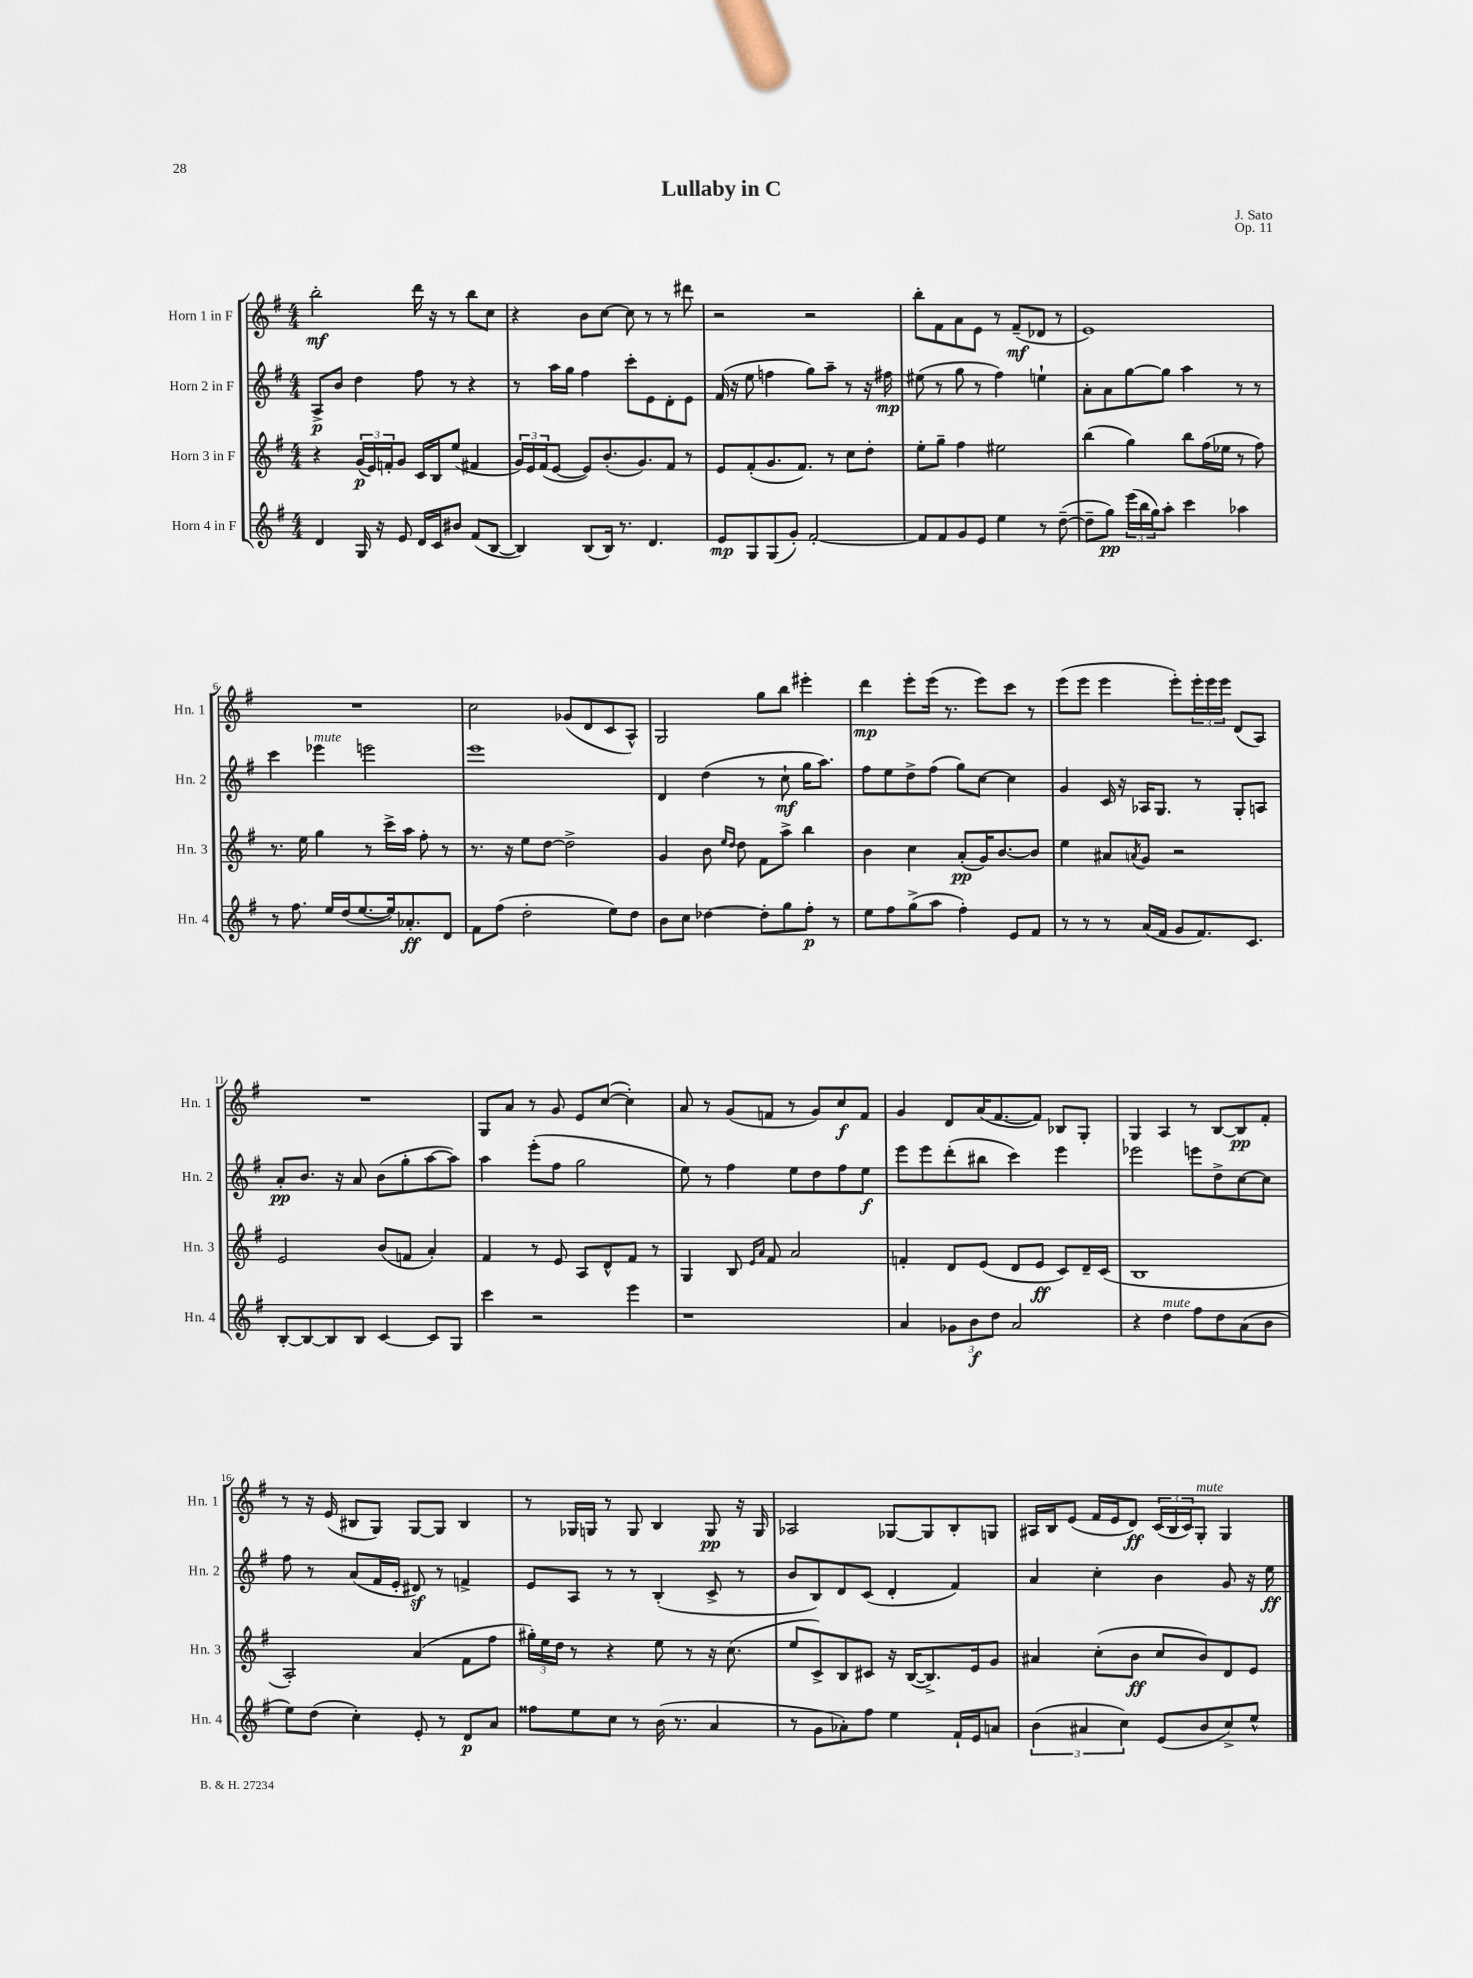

**kern	**dynam	**kern	**dynam	**kern	**dynam	**kern	**dynam
*part4	*part4	*part3	*part3	*part2	*part2	*part1	*part1
*staff4	*staff4	*staff3	*staff3	*staff2	*staff2	*staff1	*staff1
*I"Horn 4 in F	*	*I"Horn 3 in F	*	*I"Horn 2 in F	*	*I"Horn 1 in F	*
*I'Hn. 4	*	*I'Hn. 3	*	*I'Hn. 2	*	*I'Hn. 1	*
*clefG2	*	*clefG2	*	*clefG2	*	*clefG2	*
*k[f#]	*	*k[f#]	*	*k[f#]	*	*k[f#]	*
*M4/4	*	*M4/4	*	*M4/4	*	*M4/4	*
=1	=1	=1	=1	=1	=1	=1	=1
4d/	.	4r	.	8A^/L	p	2bb'\	mf
.	.	.	.	8b/J	.	.	.
16G/	.	(24g/LL	p	4dd\	.	.	.
.	.	24e/)	.	.	.	.	.
16r	.	.	.	.	.	.	.
.	.	24fn'/J	.	.	.	.	.
8e/	.	8g/J	.	.	.	.	.
16d/LL	.	16c/LL	.	8ff#\	.	16ddd\	.
16c/J	.	16B/J	.	.	.	16r	.
8b#X/J	.	(8ee/J	.	8r	.	8r	.
(8f#/L	.	4f#X/	.	4r	.	8bb\L	.
[8B/J	.	.	.	.	.	8cc\J	.
=2	=2	=2	=2	=2	=2	=2	=2
4B/])	.	24g/LL)	.	8r	.	4r	.
.	.	24e/	.	.	.	.	.
.	.	(24f#/J	.	.	.	.	.
.	.	[8e/J	.	16aa\LL	.	.	.
.	.	.	.	16gg\JJ	.	.	.
(8B/L	.	8e/L])	.	4ff#\	.	8b\L	.
16B/Jk)	.	(8.b'/	.	.	.	[8cc\J	.
8.r	.	.	.	.	.	.	.
.	.	.	.	8ccc'\L	.	8cc\]	.
.	.	8.g/)	.	.	.	.	.
4.d/	.	.	.	8e\	.	8r	.
.	.	8f#/J	.	8d'\	.	8r	.
.	.	8r	.	8e\J	.	8ddd#X\	.
=3	=3	=3	=3	=3	=3	=3	=3
8e/L	mp	8e/L	.	(16f#/	.	2r	.
.	.	.	.	16r	.	.	.
8G/	.	(8f#'/	.	8ee\	.	.	.
(8G/	.	8.g/	.	4ffn\	.	.	.
8g'/J)	.	.	.	.	.	.	.
.	.	8.f#/J)	.	.	.	.	.
[2f#'/	.	.	.	8gg\L)	.	2r	.
.	.	8r	.	8aa~\J	.	.	.
.	.	8cc\L	.	8r	.	.	.
.	.	8dd'\J	.	16r	.	.	.
.	.	.	.	16ff#X\	mp	.	.
=4	=4	=4	=4	=4	=4	=4	=4
8f#/L]	.	8ee'\L	.	(8ee#X\	.	8bb'\L	.
8f#/	.	8gg~\J	.	8r	.	8f#\	.
8g/	.	4ff#\	.	8gg\	.	8a\	.
8e/J	.	.	.	8r	.	8e\J	.
4ee\	.	2ee#X\	.	4ff#\)	.	8r	.
.	.	.	.	.	.	(8f#~/L	mf
8r	.	.	.	4een`\	.	8d-X/J	.
([8dd~\	.	.	.	.	.	8r	.
=5	=5	=5	=5	=5	=5	=5	=5
8dd~\L]	.	(4bb\	.	8a'\L	.	1e)	.
8gg\J)	pp	.	.	8a\	.	.	.
(24eee\LL	.	4gg\)	.	[8gg\	.	.	.
24bb\	.	.	.	.	.	.	.
24gg\J)	.	.	.	.	.	.	.
8aa'\J	.	.	.	8gg\J]	.	.	.
4ccc\	.	8bb\L	.	4aa\	.	.	.
.	.	(16ff#\L	.	.	.	.	.
.	.	16ee-X\JJ	.	.	.	.	.
4aa-X\	.	8r	.	8r	.	.	.
.	.	8ff#\)	.	8r	.	.	.
!!LO:LB:g=z
=6	=6	=6	=6	=6	=6	=6	=6
8r	.	8.r	.	4ccc\	.	1r	.
8.ff#\	.	.	.	.	.	.	.
.	.	16ee\	.	.	.	.	.
!	!	!	!	!LO:TX:a:i:t=mute	!	!	!
.	.	4gg\	.	4eee-X\	.	.	.
16ee/LL	.	.	.	.	.	.	.
(16dd/J	.	.	.	.	.	.	.
[8.ee/	.	.	.	.	.	.	.
.	.	8r	.	2eeen\	.	.	.
16ee/k])	.	16ccc^\LL	.	.	.	.	.
8.a-X'/	ff	16aa\JJ	.	.	.	.	.
.	.	8ff#'\	.	.	.	.	.
8d/J	.	8r	.	.	.	.	.
=7	=7	=7	=7	=7	=7	=7	=7
8f#\L	.	8.r	.	1eee	.	2cc\	.
(8ff#\J	.	.	.	.	.	.	.
.	.	16r	.	.	.	.	.
2dd'\	.	8ee\L	.	.	.	.	.
.	.	[8dd\J	.	.	.	.	.
.	.	2dd^\]	.	.	.	(8g-X/L	.
.	.	.	.	.	.	8d/	.
8ee\L)	.	.	.	.	.	8c/	.
8dd\J	.	.	.	.	.	8A^^/J)	.
=8	=8	=8	=8	=8	=8	=8	=8
8b\L	.	4g/	.	4d/	.	2G/	.
8cc\J	.	.	.	.	.	.	.
[4dd-X\	.	8b\	.	(4dd\	.	.	.
.	.	16qqee/LL	.	.	.	.	.
.	.	16qqdd/JJ	.	.	.	.	.
.	.	8dd\	.	.	.	.	.
8dd-'\L]	.	8f#\L	.	8r	.	8gg\L	.
8gg\	.	8aa^\J	.	8cc`\	mf	8bb\J	.
8ff#'\J	p	4bb\	.	16gg\KL	.	4eee#X'\	.
.	.	.	.	8.aa\J)	.	.	.
8r	.	.	.	.	.	.	.
=9	=9	=9	=9	=9	=9	=9	=9
8ee\L	.	4b\	.	8ff#\L	.	4ddd\	mp
8ff#\	.	.	.	8ee\	.	.	.
(8gg^\	.	4cc\	.	8dd^\	.	8eee'\L	.
8aa\J	.	.	.	(8ff#\J	.	(16eee\Jk	.
.	.	.	.	.	.	8.r	.
4ff#'\)	.	(8a'/L	pp	8gg\L)	.	.	.
.	.	16g/K)	.	[8cc\J	.	8eee\L)	.
.	.	[8.b/	.	.	.	.	.
8e/L	.	.	.	4cc\]	.	8ccc\J	.
8f#/J	.	8b/J]	.	.	.	8r	.
=10	=10	=10	=10	=10	=10	=10	=10
8r	.	4ee\	.	4g/	.	(8eee\L	.
8r	.	.	.	.	.	8eee\J	.
8r	.	8a#X/L	.	16c/	.	4eee\	.
.	.	.	.	16r	.	.	.
.	.	8qan/	.	.	.	.	.
(16a/LL	.	8g/J	.	16A-X/KL	.	.	.
16f#/JJ	.	.	.	8.G/J	.	.	.
8g/L	.	2r	.	.	.	8eee'\L)	.
8.f#/)	.	.	.	8r	.	24eee'\L	.
.	.	.	.	.	.	24eee\	.
.	.	.	.	.	.	24eee\JJ	.
.	.	.	.	8G'/L	.	(8d/L	.
8.c/J	.	.	.	.	.	.	.
.	.	.	.	8An/J	.	8A/J)	.
!!LO:LB:g=z
=11	=11	=11	=11	=11	=11	=11	=11
[8B'/L	.	2e/	.	8a'/L	pp	1r	.
8B/_	.	.	.	8.b/J	.	.	.
8B/]	.	.	.	.	.	.	.
.	.	.	.	16r	.	.	.
8B/J	.	.	.	8a/	.	.	.
[4c/	.	(8b/L	.	(8b\L	.	.	.
.	.	8fn/J	.	8gg'\	.	.	.
8c/L]	.	4a'/)	.	[8aa\	.	.	.
8G/J	.	.	.	8aa\J])	.	.	.
=12	=12	=12	=12	=12	=12	=12	=12
4ccc\	.	4f#/	.	4aa\	.	8G/L	.
.	.	.	.	.	.	8a/J	.
2r	.	8r	.	(8eee'\L	.	8r	.
.	.	8e/	.	8ff#\J	.	8g/	.
.	.	8A/L	.	2gg\	.	8e/L	.
.	.	8d^^/	.	.	.	([8cc/J	.
4eee\	.	8f#/J	.	.	.	4cc'\])	.
.	.	8r	.	.	.	.	.
=13	=13	=13	=13	=13	=13	=13	=13
1r	.	4G/	.	8ee\)	.	8a/	.
.	.	.	.	8r	.	8r	.
.	.	8B/	.	4ff#\	.	(8g/L	.
.	.	16qqe/LL	.	.	.	.	.
.	.	16qqa/JJ	.	.	.	.	.
.	.	8f#/	.	.	.	8fn/J	.
.	.	2a/	.	8ee\L	.	8r	.
.	.	.	.	8dd\	.	8g/L)	.
.	.	.	.	8ff#\	.	8cc/	f
.	.	.	.	8ee\J	f	8f/J	.
=14	=14	=14	=14	=14	=14	=14	=14
4a/	.	4fn'/	.	8eee\L	.	4g/	.
.	.	.	.	8eee\	.	.	.
12g-X\L	.	8d/L	.	(8ddd'\	.	8d/L	.
12b\	f	.	.	.	.	.	.
.	.	(8e/J	.	8bb#X\J	.	(16a/K	.
12dd\J	.	.	.	.	.	.	.
.	.	.	.	.	.	[8.f#/	.
2a/	.	8d/L	.	4ccc\)	.	.	.
.	.	8e/J	ff	.	.	8f#/J])	.
.	.	8c/L)	.	4eee\	.	8B-X/L	.
.	.	16d~/L	.	.	.	8G'/J	.
.	.	(16c/JJ	.	.	.	.	.
=15	=15	=15	=15	=15	=15	=15	=15
4r	.	1B	.	2eee-X\	.	4G/	.
!LO:TX:a:i:t=mute	!	!	!	!	!	!	!
4dd\	.	.	.	.	.	4A/	.
8ff#\L	.	.	.	8eeen\L	.	8r	.
8dd\	.	.	.	8dd^\	.	[8B/L	.
(8a\	.	.	.	[8cc\	.	8B/]	pp
8b\J	.	.	.	8cc\J]	.	8f#'/J	.
!!LO:LB:g=z
=16	=16	=16	=16	=16	=16	=16	=16
8ee\L)	.	2A'/)	.	8ff#\	.	8r	.
(8dd\J	.	.	.	8r	.	16r	.
.	.	.	.	.	.	(16e/	.
4cc'\)	.	.	.	(8a/L	.	8B#X/L	.
.	.	.	.	16f#/L	.	8G/J)	.
.	.	.	.	16e'/JJ	.	.	.
8e'/	.	(4a/	.	8d#Xz/)	.	[8G/L	.
8r	.	.	.	8r	.	8G/J]	.
8d/L	p	8f#\L	.	4fn^/	.	4B#/	.
8a/J	.	8ff#\J	.	.	.	.	.
=17	=17	=17	=17	=17	=17	=17	=17
8ff##X\L	.	24gg#X'\LL)	.	8e/L	.	8r	.
.	.	24ee\	.	.	.	.	.
.	.	24dd\JJ	.	.	.	.	.
8ee\	.	8r	.	8A/J	.	16G-X/LL	.
.	.	.	.	.	.	16Gn/JJ	.
8cc\J	.	4r	.	8r	.	8r	.
8r	.	.	.	8r	.	8G/	.
(16b\	.	8ee\	.	(4B'/	.	4B/	.
8.r	.	.	.	.	.	.	.
.	.	8r	.	.	.	.	.
4a/	.	16r	.	8c^/	.	8G/	pp
.	.	(8.cc\	.	.	.	.	.
.	.	.	.	8r	.	16r	.
.	.	.	.	.	.	16G/	.
=18	=18	=18	=18	=18	=18	=18	=18
8r	.	8ee/L	.	8b/L	.	2A-X/	.
8g\L	.	8c^/)	.	8B/)	.	.	.
8a-X'\)	.	8B/	.	8d/	.	.	.
8ff#\J	.	8c#X/J	.	(8c/J	.	.	.
4ee\	.	16r	.	4d'/	.	[8G-X/L	.
.	.	([16B/KL	.	.	.	.	.
.	.	8.B^/])	.	.	.	8G-/]	.
16f#`/LL	.	.	.	4f#/)	.	8B'/	.
16e/J	.	16e/k	.	.	.	.	.
8an/J	.	8g/J	.	.	.	8Gn/J	.
=19	=19	=19	=19	=19	=19	=19	=19
(6b\	.	4a#X/	.	4a/	.	16A#X/LL	.
.	.	.	.	.	.	16B/J	.
.	.	.	.	.	.	(8e/J	.
6a#X/	.	.	.	.	.	.	.
.	.	(8cc'\L	.	4cc'\	.	16f#/LL	.
.	.	.	.	.	.	16e/J	.
6cc\)	.	.	.	.	.	.	.
.	.	8b\J	ff	.	.	8d/J)	ff
(8e/L	.	8cc/L	.	4b\	.	(24c/LL	.
.	.	.	.	.	.	24B/	.
.	.	.	.	.	.	24c/J)	.
!	!	!	!	!	!	!LO:TX:a:i:t=mute	!
8b/	.	8b/)	.	.	.	8G'/J	.
8cc^/)	.	8d/	.	8g/	.	4G/	.
8ee^^/J	.	8e/J	.	16r	.	.	.
.	.	.	.	16ee\	ff	.	.
==	==	==	==	==	==	==	==
*-	*-	*-	*-	*-	*-	*-	*-
